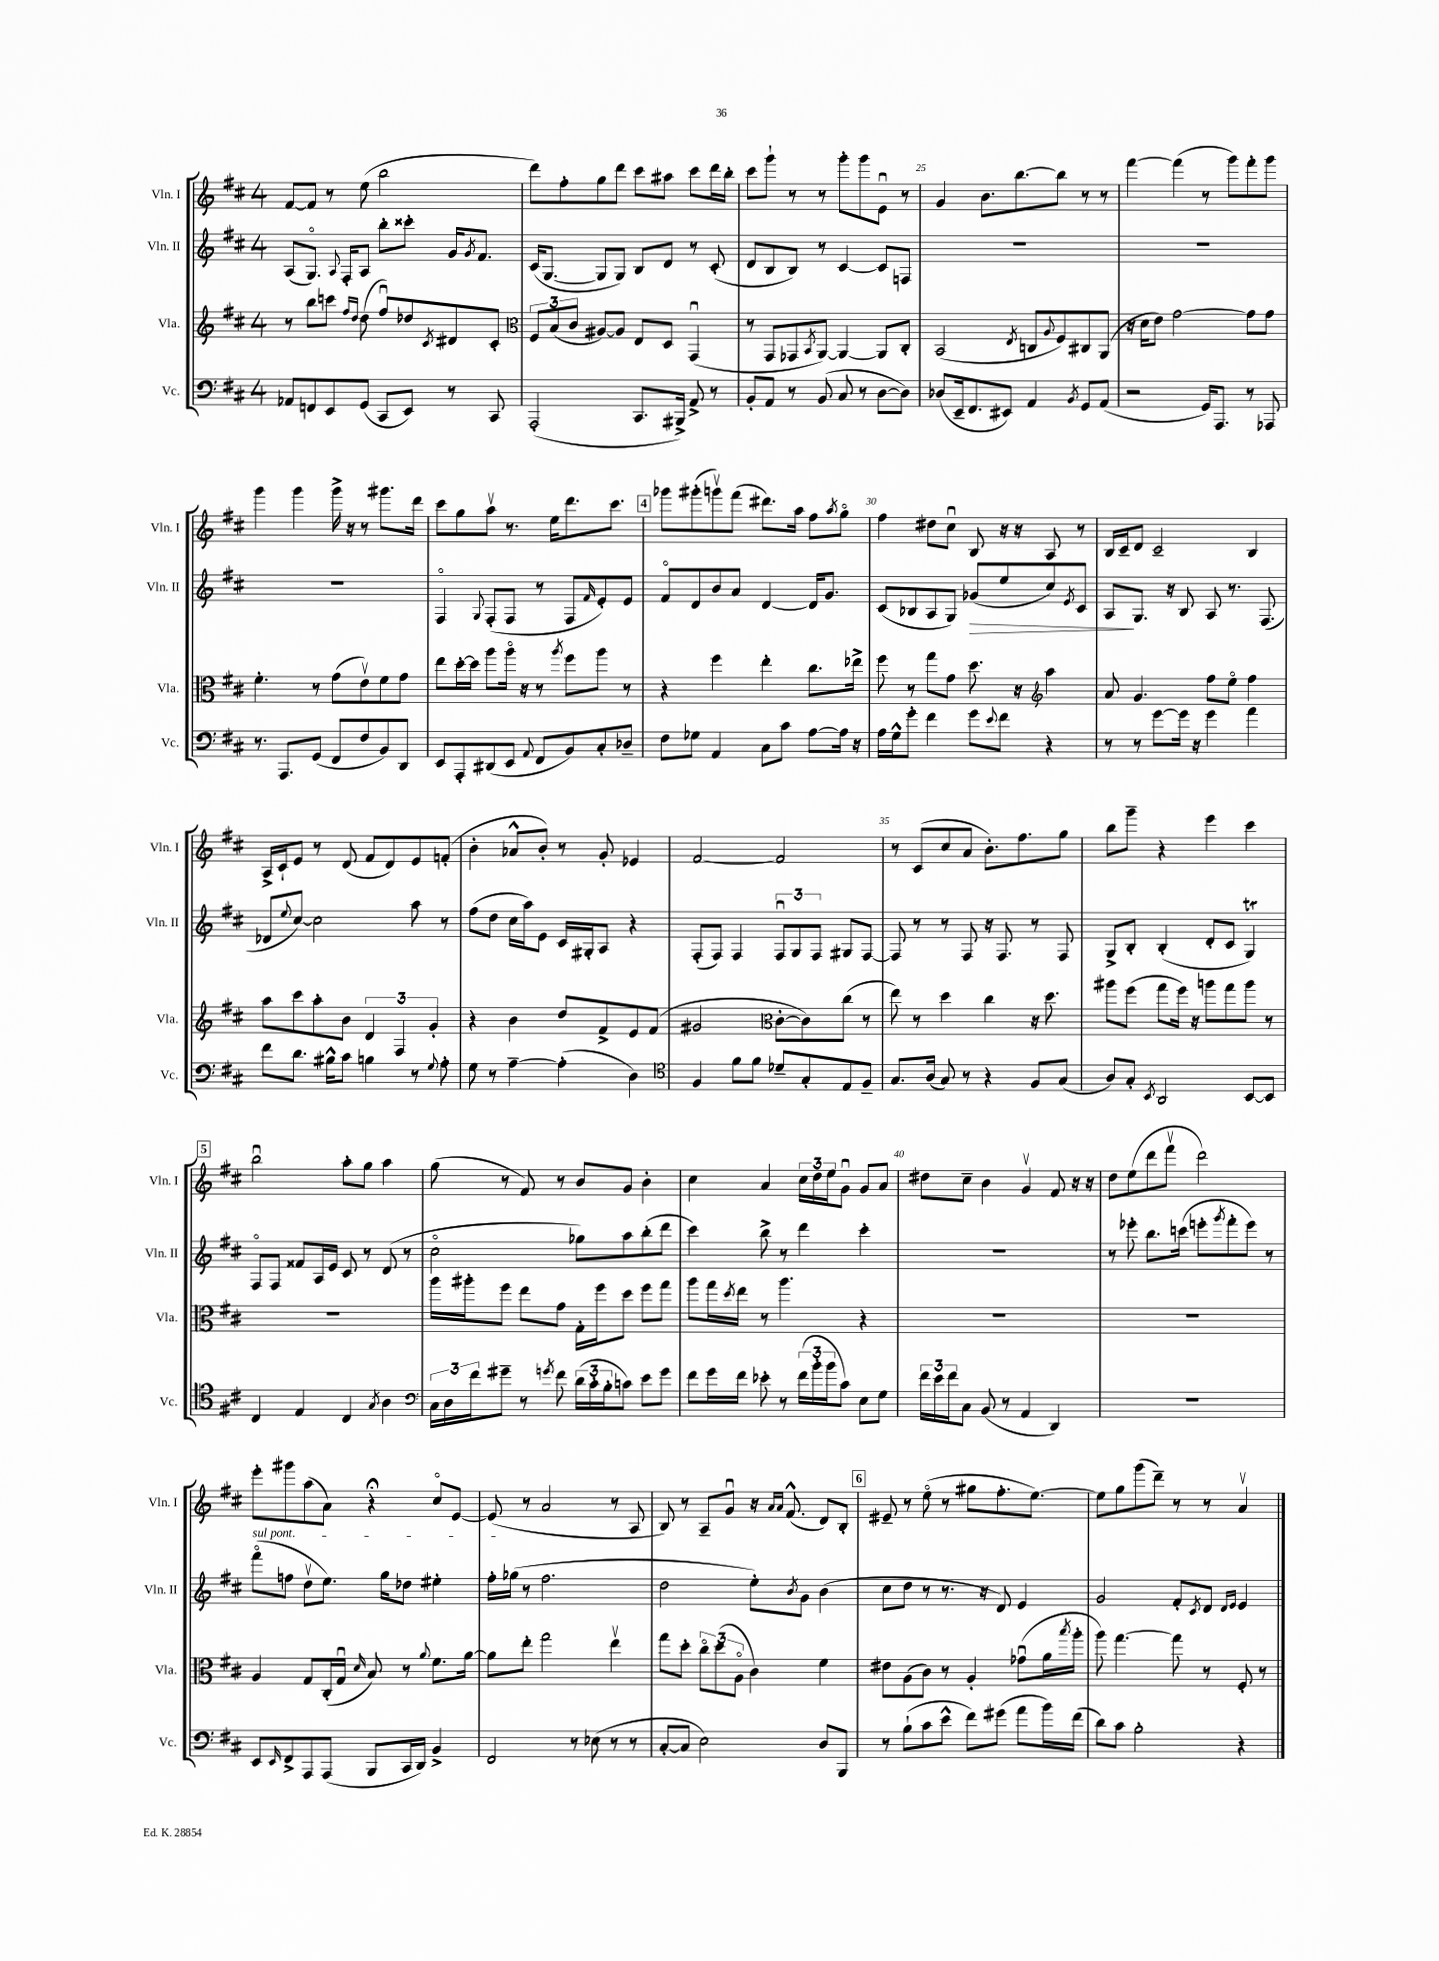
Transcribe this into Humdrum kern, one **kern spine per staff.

**kern	**kern	**kern	**dynam	**kern
*part4	*part3	*part2	*part2	*part1
*staff4	*staff3	*staff2	*staff2	*staff1
*I"Vc.	*I"Vla.	*I"Vln. II	*	*I"Vln. I
*I'Vc.	*I'Vla.	*I'Vln. II	*	*I'Vln. I
*clefF4	*clefG2	*clefG2	*	*clefG2
*k[f#c#]	*k[f#c#]	*k[f#c#]	*	*k[f#c#]
*M4/4	*M4/4	*M4/4	*	*M4/4
=22	=22	=22	=22	=22
8AA-X/L	8r	(8A/L	.	[8f#/L
8FFn/	8bb\L	8.G/J)	.	8f#/J]
8EE/	8cccn\J	.	.	8r
.	.	8qqA/	.	.
.	.	16F#'/KL	.	.
.	16qqff#/LL	.	.	.
.	16qqdd/JJ	.	.	.
(8GG/J	(8dd\	8A/J	.	(8ee\
8CC#/L	8ff#u/L)	8bb'\L	.	2bb\
8EE/J)	8dd-X/	8ccc##X'\J	.	.
.	8qc#/	.	.	.
8r	8d#X/	16g/KL	.	.
.	.	8qg/	.	.
.	.	8.f#/J	.	.
8CC#/	8c#'/J	.	.	.
=23	=23	=23	=23	=23
*	*clefC3	*	*	*
(2AAA'/	12F#/L	(16c#/KL	.	8ddd\L)
.	.	[8.G/J	.	.
.	(12B/	.	.	.
.	.	.	.	8ff#'\
.	12c#/J	.	.	.
.	[8A#X/L)	8G/L]	.	8gg\
.	8A#/J]	8G/J)	.	8ddd\J
8.CC#/L	8E/L	8B/L	.	8ccc#\L
.	8D/J	8d/J	.	8aa#X\J
16BBB#X^/Jk)	.	.	.	.
8AA^/	(4GGu/	8r	.	8ccc#\L
8r	.	(8c#'/	.	16ddd\L
.	.	.	.	16bb'\JJ
=24	=24	=24	=24	=24
8BB'/L	8r	8d/L	.	8ccc#\L
8AA/J	8GG/L	8B/	.	8ggg`\J
8r	8GG-X/	8B/J)	.	8r
.	8qBB/	.	.	.
(8BB/	[8AA/J)	8r	.	8r
8C#/	4AA/_	[4c#/	.	8ggg'\L
8r	.	.	.	8ggg\
[8D\L	8AA/L]	8c#/L]	.	8eu\J
8D\J])	8C#'/J	8Fn/J	.	8r
=25	=25	=25	=25	=25
(8D-X/L	(2BB/	1r	.	4g/
16EE~/k	.	.	.	.
8.FF#/	.	.	.	.
.	.	.	.	8.b\L
8EE#X/J)	.	.	.	.
.	.	.	.	[8.bb\
.	8qE/	.	.	.
4AA/	8Cn/L	.	.	.
.	8qqA/	.	.	.
.	8F#/)	.	.	8bb\J]
8qBB/	.	.	.	.
8GG/L	8C#X/	.	.	8r
(8AA/J	(8AA/J	.	.	8r
=26	=26	=26	=26	=26
2r	16r	1r	.	[4fff#\
.	16d\KL	.	.	.
.	8e\J)	.	.	.
.	[2g\	.	.	(4fff#\]
16GG/KL)	.	.	.	8r
8.AAA/J	.	.	.	.
.	.	.	.	8ggg\L)
8r	8g\L]	.	.	8fff#'\
8AAA-X/	8g\J	.	.	8ggg\J
!!LO:LB:g=z
=27	=27	=27	=27	=27
8.r	4.f#'\	1r	.	4ggg\
8.AAA/L	.	.	.	.
.	.	.	.	4ggg\
(8GG/J	8r	.	.	.
8FF#/L	(8g\L	.	.	16ggg^\
.	.	.	.	16r
8F#/	8ev\)	.	.	8r
8BB/)	8f#\	.	.	8.ggg#X\L
8DD/J	8g\J	.	.	.
.	.	.	.	16ddd\Jk
=28	=28	=28	=28	=28
8EE/L	8ee\L	4F#/	.	8ccc#\L
8AAA'/	[16dd'\L	.	.	8gg\
.	16dd\JJ]	.	.	.
.	.	8qqG/	.	.
(8DD#X/	8aa\L	(8F#'/L	.	8aav\J
8EE/J	16aa\Jk	8F#/J	.	8.r
.	16r	.	.	.
8qqAA/	.	.	.	.
8FF#/L	8r	8r	.	.
.	.	.	.	16ee\KL
.	8qaa/	.	.	.
8BB/)	8ff#\L	8F#/L	.	8.ddd\
.	.	16qqf#/	.	.
8C#'/	8aa\J	8e'/)	.	.
.	.	.	.	8.ccc#\J
8D-X~/J	8r	8e/J	.	.
!!LO:REH:place=s1:t=4
=29	=29	=29	=29	=29
8F#\L	4r	8f#/L	.	8ggg-X\L
8G-X\J	.	8d/	.	(8ggg#X'\
4AA/	4ff#\	8b/	.	8gggnv\)
.	.	8a/J	.	(8fff#\J
8C#\L	4ee'\	[4d/	.	8.ddd#X\L)
8c#\J	.	.	.	.
.	.	.	.	16aa\Jk
[8A\L	8.cc#\L	16d/KL]	.	8ff#\L
.	.	8.g/J	.	.
.	.	.	.	8qaa/
16A\Jk]	.	.	.	8gg\J
16r	16ee-X^\Jk	.	.	.
=30	=30	=30	=30	=30
16A\LL	8ff#\	(8c#/L	.	4ff#\
16G^^\J	.	.	.	.
8g'\J	8r	8B-X/	.	.
4f#\	8gg\L	8A/	.	8dd#X\L
.	8g\J	8G/J)	.	8cc#u\J
!	!	!	!LO:HP:b	!
8g\L	8.dd\	(8g-X/L	>	8B/
8qqe/	.	.	.	.
8f#\J	.	8ee/	.	16r
.	16r	.	.	16r
*	*clefG2	*	*	*
4r	4aa\	8cc#/)	.	8A/
.	.	8qe/	.	.
.	.	8c#/J	.	8r
=31	=31	=31	=31	=31
8r	8a/	8A/L	.	16B/LL
.	.	.	.	16c#~/J
8r	4.g/	8.G/J	]	8d/J
[8g\L	.	.	.	2c#~/
.	.	16r	.	.
16g\Jk]	.	8B/	.	.
16r	.	.	.	.
4g\	8ff#\L	8A/	.	.
.	8ee\J	8.r	.	.
4a\	4ff#\	.	.	4B/
.	.	(8.F#/	.	.
!!LO:LB:g=z
=32	=32	=32	=32	=32
8f#\L	8aa\L	8d-X/L	.	16A^/LL
.	.	.	.	16c#`/J
.	.	8qqee/	.	.
8.d\J	8ccc#\	[8cc#/J)	.	8e/J
.	8aa'\	2cc#\]	.	8r
16B#X^^\KL	.	.	.	.
8c#\J	8b\J	.	.	(8d/
4Bn\	6d/	.	.	8f#/L
.	.	.	.	8d/)
.	6F#/	.	.	.
8r	.	8aa\	.	8e/
.	6g'/	.	.	.
8qqG/	.	.	.	.
8A'\	.	8r	.	(8fn'/J
=33	=33	=33	=33	=33
8G\	4r	(8ff#\L	.	4b'\
8r	.	8dd\J	.	.
[4A~\	4b\	16cc#\LL	.	8a-X^^/L
.	.	16aa\J)	.	.
.	.	8e\J	.	8b'/J)
(4A'\]	8dd/L	16c#/LL	.	8r
.	.	16G#X'/J	.	.
.	8f#^/	8A/J	.	8g'/
4D\)	8e/	4r	.	4e-X/
.	(8f#/J	.	.	.
=34	=34	=34	=34	=34
*clefC4	*	*	*	*
4F#/	2g#X/	(8F#'/L	.	[2f#/
.	.	8F#/J)	.	.
8f#\L	.	4F#/	.	.
8f#\J	.	.	.	.
*	*clefC3	*	*	*
8d-X~/L	[8c#'\L	12F#u/L	.	2f#/]
.	.	12G/	.	.
8G'/	8c#\])	.	.	.
.	.	12F#/J	.	.
8E/	(8cc#\J	8G#X/L	.	.
8F#~/J	8r	[8F#/J	.	.
=35	=35	=35	=35	=35
8.G/L	8ee\)	8F#/]	.	8r
.	8r	8r	.	(8c#/L
(16A/Jk	.	.	.	.
8G/)	4dd\	8r	.	8cc#/
8r	.	8F#/	.	8a/J
4r	4cc#\	16r	.	8.b'\L)
.	.	8.F#/	.	.
.	.	.	.	8.ff#\
8F#/L	16r	8r	.	.
.	8.dd\	.	.	.
(8G/J	.	8F#/	.	8gg\J
=36	=36	=36	=36	=36
8A/L)	8aa#X\L	8G^/L	.	8bb\L
8G'/J	(8ff#\J	8B'/J	.	8ggg~\J
8qBB/	.	.	.	.
2AA/	8gg\L	(4B'/	.	4r
.	16ff#\Jk)	.	.	.
.	16r	.	.	.
.	8aan\L	8d'/L	.	4eee\
.	8gg\	8c#/J	.	.
[8BB/L	8aa\J	4GT/)	.	4ccc#\
8BB/J]	8r	.	.	.
!!LO:LB:g=z
!!LO:REH:place=s1:t=5
=37	=37	=37	=37	=37
4C#/	1r	8F#/L	.	2bbu\
.	.	8F#/J	.	.
4E/	.	8f##X/L	.	.
.	.	16A/L	.	.
.	.	16e/JJ	.	.
4C#/	.	8c#/	.	8aa'\L
.	.	8r	.	8gg\J
8qG/	.	.	.	.
4A\	.	(8d/	.	4aa\
.	.	8r	.	.
=38	=38	=38	=38	=38
*clefF4	*	*	*	*
24C#\LL	16aa\LL	2cc#\	.	(8gg\
24D\	.	.	.	.
.	16aa#X'\J	.	.	.
24f#\J	.	.	.	.
8g#X~\J	8ff#\J	.	.	8r
8r	8ee\L	.	.	8f#/)
8qgn/	.	.	.	.
8f#\	8g\J	.	.	8r
(24d\LL	16G'\LL	8gg-X\L)	.	8b/L
24c#'\	.	.	.	.
.	16ff#\J	.	.	.
24B'\J	.	.	.	.
8cn\J)	8dd\J	8aa\	.	8g/J
8e\L	8ff#\L	(8bb'\	.	4b'\
8g\J	8gg\J	8ddd\J	.	.
=39	=39	=39	=39	=39
8f#\L	8aa\L	4ccc#\)	.	4cc#\
16g\L	16gg\L	.	.	.
.	8qdd/	.	.	.
16f#\JJ	16ee\JJ	.	.	.
8e-X'\	8r	8bb^\	.	4a/
8r	4.aa\	8r	.	.
(24f#\LL	.	4ddd\	.	24cc#\LL
24b'\	.	.	.	24dd\
24b\J	.	.	.	24ee\J
8c#\J)	.	.	.	8gu\J
8E\L	4r	4ccc#'\	.	8g/L
8G\J	.	.	.	8a/J
=40	=40	=40	=40	=40
24f#\LL	1r	1r	.	8dd#X\L
24e\	.	.	.	.
24f#\J	.	.	.	.
8C#\J	.	.	.	8cc#~\J
(8BB/	.	.	.	4b\
8r	.	.	.	.
4AA/	.	.	.	4gv/
4DD/)	.	.	.	8f#/
.	.	.	.	16r
.	.	.	.	16r
=41	=41	=41	=41	=41
1r	1r	8r	.	8dd\L
.	.	8eee-X'\	.	(8ee\
.	.	8.bb\L	.	8ddd\
.	.	.	.	8fff#v\J
.	.	(16cccn\Jk	.	.
.	.	8eeen'\L	.	2ddd\)
.	.	8qggg/	.	.
.	.	8fff#'\	.	.
.	.	8eee\J)	.	.
.	.	8r	.	.
!!LO:LB:g=z
=42	=42	=42	=42	=42
!	!	!LO:TX:a:i:t=sul pont.	!	!
8EE/L	4A/	(8fff#\L	.	8eee'\L
16qqEE/	.	.	.	.
8FF#^/	.	8ffn\J	.	8ggg#X\
8AAA/	8G/L	8ddv\L	.	(8aa\
(8AAA/J	(16C#'/L	8.ee\J)	.	8a\J)
.	16Gu/JJ	.	.	.
.	16qqd/	.	.	.
8BBB/L	8B/)	.	.	4r;<
.	.	16gg\KL	.	.
16CC#/L	8r	8dd-X\J	.	.
16DD/JJ)	.	.	.	.
.	8qqa/	.	.	.
4BB^/	8.f#\L	4ee#X'\	.	8cc#/L
.	.	.	.	[8e/J
.	[16a\Jk	.	.	.
=43	=43	=43	=43	=43
2FF#/	8a\L]	16ff#'\LL	.	(8e/]
.	.	(16gg-X\JJ	.	.
.	8ee'\J	8r	.	8r
.	2gg\	2.ff#\	.	2a/
8r	.	.	.	.
(8E-X\	.	.	.	.
8r	4eev\	.	.	8r
8r	.	.	.	8A/
=44	=44	=44	=44	=44
[8C#'/L	8gg\L	2dd\	.	8B/)
8C#/J]	8dd'\J	.	.	8r
2E\)	12cc#\L	.	.	8A~/L
.	(12dd\	.	.	.
.	.	.	.	8gu/J
.	12A\J	.	.	.
.	4c#\)	8ee'\L)	.	16r
.	.	.	.	16qqa/LL
.	.	.	.	16qqa/JJ
.	.	.	.	(8.f#^^/
.	.	8qb/	.	.
.	.	8g\J	.	.
8D/L	4f#\	(4b\	.	8d/L)
8BBB/J	.	.	.	8B'/J
!!LO:REH:place=s1:t=6
=45	=45	=45	=45	=45
8r	8e#X\L	8cc#\L	.	8e#X~/
(8B`\L	(8A\	8dd\J	.	8r
8c#\	8c#\J)	8r	.	(8ee\
8e^^\J	8r	8.r	.	8r
8f#\L)	4A'/	.	.	8gg#X\L
.	.	16r	.	.
(8g#X\J	.	8d/)	.	8.ff#'\
8a\L	(8g-Xu\L	4e/	.	.
.	.	.	.	[8.ee\J)
16b\L)	16a\L	.	.	.
.	8qbb/	.	.	.
(16f#\JJ	16aa'\JJ	.	.	.
=46	=46	=46	=46	=46
8d\L)	8aa\)	2g/	.	8ee\L]
8c#\J	[4.gg\	.	.	8gg\
2B'\	.	.	.	(8ggg\
.	.	.	.	8ddd~\J)
.	8gg\]	8f#'/L	.	8r
.	.	8qc#/	.	.
.	8r	8d/J	.	8r
.	.	16qqd/LL	.	.
.	.	16qqe/JJ	.	.
4r	8F#'/	4e/	.	4av/
.	8r	.	.	.
==	==	==	==	==
*-	*-	*-	*-	*-
